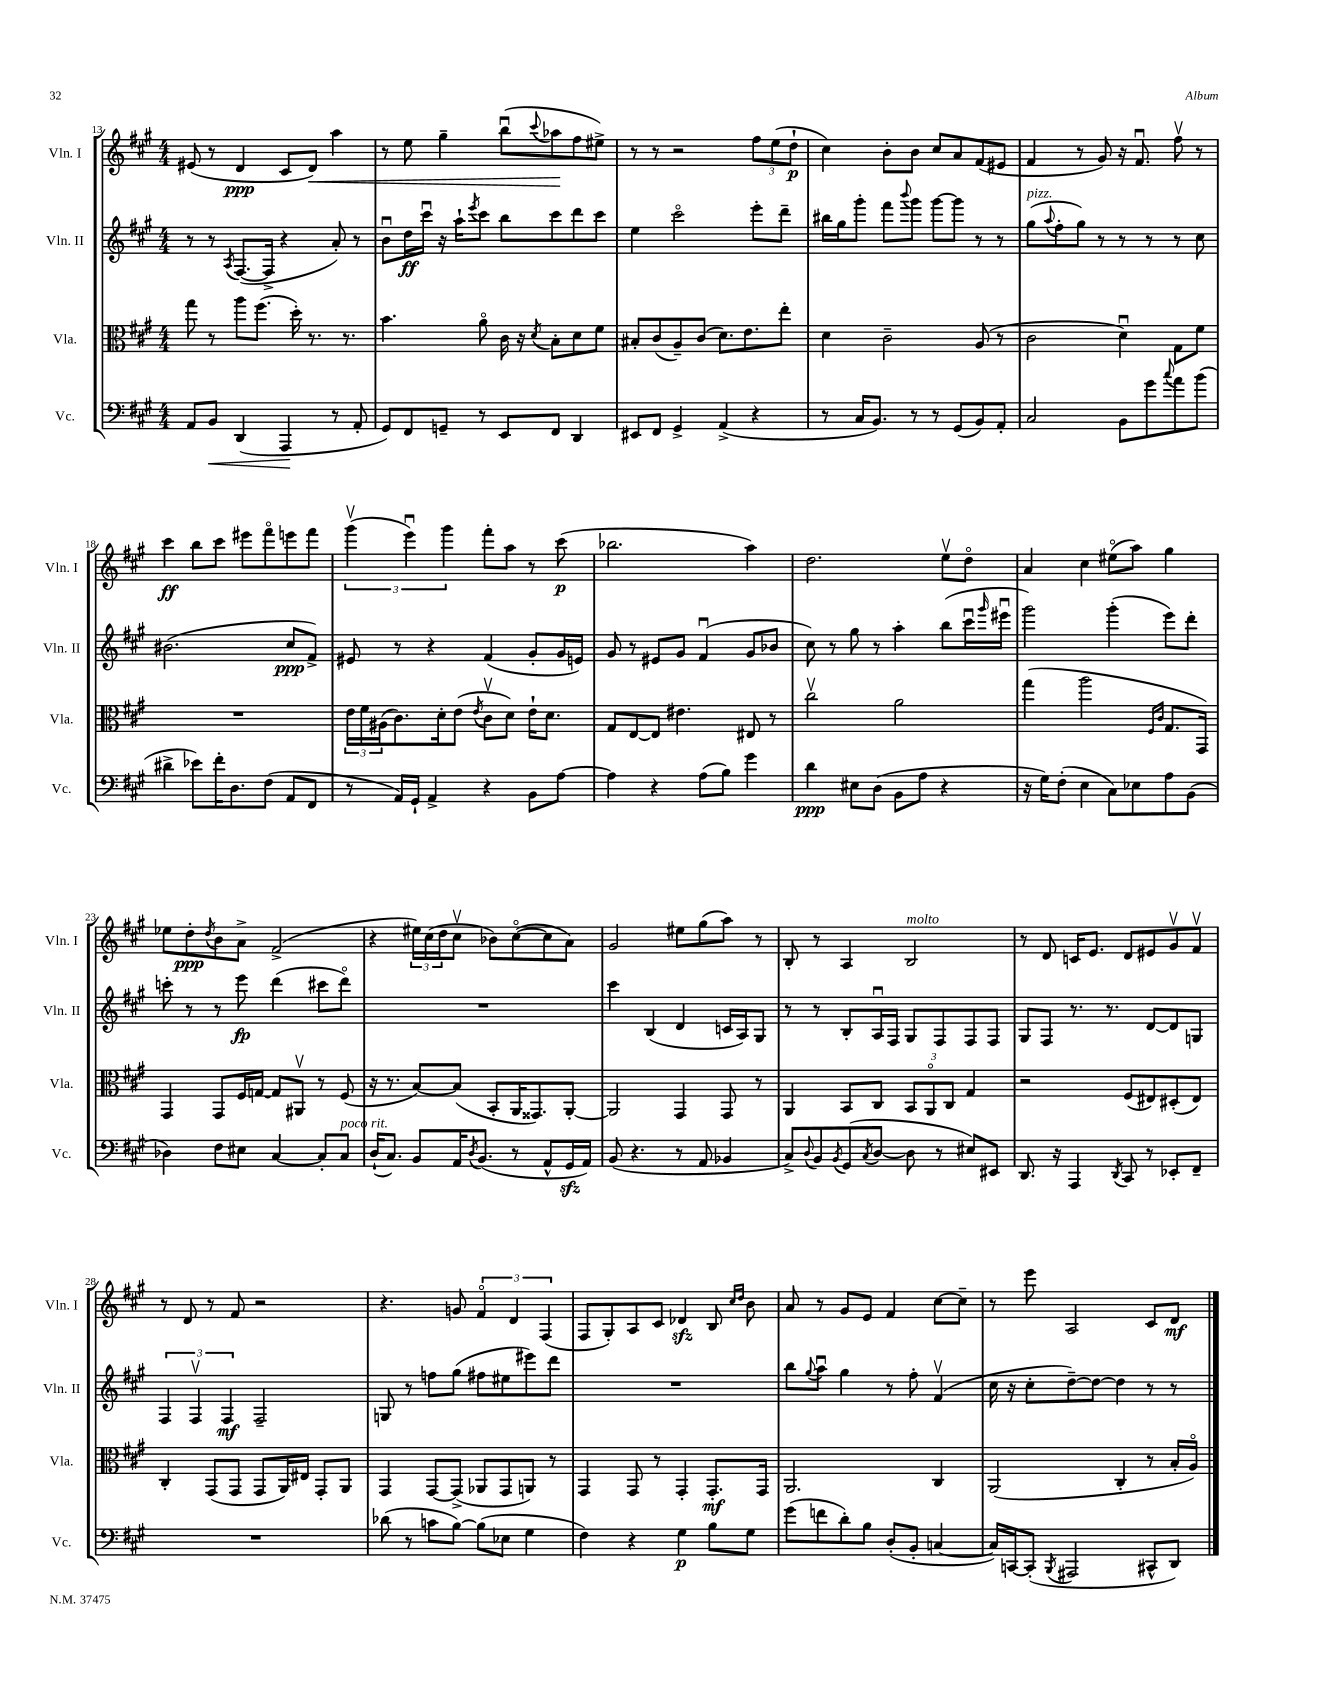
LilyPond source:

<<
\new StaffGroup <<
\new Staff = "s0" \with { instrumentName = "Vln. I" shortInstrumentName = "Vln. I" } {
    \clef treble \key a \major \numericTimeSignature \time 4/4
    eis'8( r8 d'4\ppp cis'8 d'8\<) a''4 |
    r8 e''8 gis''4-- b''8\downbow( \appoggiatura { cis'''8 } aes''8\! fis''8 eis''8->) |
    r8 r8 r2 \tuplet 3/2 { fis''8 e''8( d''8-!\p } |
    cis''4) b'8-. b'8 cis''8 a'8 fis'8( eis'8 |
    fis'4 r8 gis'8) r16 fis'8.\downbow fis''8\upbow r8 |
    cis'''4\ff b''8 cis'''8 eis'''8 fis'''8\flageolet e'''8 fis'''8 |
    \tuplet 3/2 { gis'''4\upbow( e'''4\downbow) gis'''4 } fis'''8-. a''8 r8 cis'''8\p( |
    bes''2. a''4) |
    d''2. e''8\upbow d''8\flageolet |
    a'4 cis''4 eis''8\flageolet( a''8) gis''4 |
    ees''8 d''8-.\ppp \acciaccatura { d''8 } b'8 a'8-> fis'2->( |
    r4 \tuplet 3/2 { eis''16) cis''16( d''16 } cis''8\upbow bes'8) cis''8~\flageolet( cis''8 a'8) |
    gis'2 eis''8 gis''8( a''8) r8 |
    b8-. r8 a4 b2^\markup { \italic "molto" } |
    r8 d'8 c'16 e'8. d'8 eis'8 gis'8\upbow fis'8\upbow |
    r8 d'8 r8 fis'8 r2 |
    r4. g'8 \tuplet 3/2 { fis'4\flageolet d'4 fis4( } |
    fis8 gis8-.) a8 cis'8 des'4\sfz b8 \grace { cis''16 d''16 } b'8 |
    a'8 r8 gis'8 e'8 fis'4 cis''8~ cis''8-- |
    r8 e'''8 a2 cis'8 d'8\mf \bar "|." |
}
\new Staff = "s1" \with { instrumentName = "Vln. II" shortInstrumentName = "Vln. II" } {
    \clef treble \key a \major \numericTimeSignature \time 4/4
    r8 r8 \acciaccatura { a8 } fis8.~( fis16-> r4 a'8-.) r8 |
    b'8\downbow d''16\ff cis'''16\downbow r16 a''16-! \acciaccatura { e'''8 } cis'''8 b''8 cis'''8 d'''8 cis'''8 |
    e''4 cis'''2\flageolet e'''8-. d'''8-- |
    bis''16 gis''16 gis'''8-. fis'''8 \appoggiatura { b'''8 } gis'''8 gis'''8~ gis'''8 r8 r8 |
    gis''8^\markup { \italic "pizz." }( \appoggiatura { a''8 } fis''8-. gis''8) r8 r8 r8 r8 cis''8 |
    bis'2.( cis''8\ppp fis'8->) |
    eis'8 r8 r4 fis'4( gis'8-. gis'16 e'16) |
    gis'8 r8 eis'8 gis'8 fis'4\downbow( gis'8 bes'8 |
    cis''8) r8 gis''8 r8 a''4-. b''8( cis'''16\downbow \grace { gis'''16 } eis'''16\downbow |
    gis'''2) gis'''4-.( e'''8) d'''8-. |
    c'''8-. r8 r8 e'''8\fp d'''4( cis'''8 d'''8\flageolet) |
    R1 |
    cis'''4 b4( d'4 c'16 a16) gis8 |
    r8 r8 b8-. a16\downbow fis16 gis8 fis8 fis8 fis8 |
    gis8 fis8 r8. r8. d'8~ d'8 g8 |
    \tuplet 3/2 { fis4 fis4\upbow fis4\mf } fis2-- |
    g8 r8 f''8 gis''8( fis''8 eis''8 eis'''8) d'''8 |
    R1 |
    b''8 \appoggiatura { gis''8 } a''8\downbow gis''4 r8 fis''8-. fis'4\upbow( |
    cis''16 r16 cis''8-. d''8~--) d''8~ d''4 r8 r8 \bar "|." |
}
\new Staff = "s2" \with { instrumentName = "Vla." shortInstrumentName = "Vla." } {
    \clef alto \key a \major \numericTimeSignature \time 4/4
    gis''8 r8 a''8 fis''8.( d''16-.) r8. r8. |
    b'4. a'8\flageolet cis'16 r16 \acciaccatura { d'8 } b8-. d'8 fis'8 |
    bis8-. cis'8( a8--) cis'8( d'8.) e'8. e''8-. |
    d'4 cis'2-- a8( r8 |
    cis'2 d'4\downbow) gis8 fis'8 |
    R1 |
    \tuplet 3/2 { e'16 fis'16 ais16( } cis'8.) d'16-. e'8( \acciaccatura { e'8 } cis'8\upbow d'8) e'16-! d'8. |
    gis8 e8~ e8 eis'4. eis8 r8 |
    cis''2\upbow a'2 |
    gis''4( a''2 \grace { fis16 cis'16 } gis8. gis,16) |
    gis,4 gis,8 fis16 g16~ g8 ais,8\upbow r8 fis8( |
    r16 r8. b8~) b8( b,8-. a,16 gisis,8.) a,8~-. |
    a,2 gis,4 gis,8 r8 |
    a,4 b,8 cis8 \tuplet 3/2 { b,8 a,8\flageolet cis8 } gis4 |
    r2 fis8( eis8) dis8-.( eis8) |
    cis4-. gis,8( gis,8 gis,8 a,16) eis16 gis,8-. a,8 |
    gis,4 gis,8~ gis,8->( aes,8 gis,8 a,8) r8 |
    gis,4 gis,8 r8 gis,4-. gis,8.-.\mf gis,16 |
    a,2. cis4 |
    a,2( cis4-. r8 b16-. a16\flageolet) \bar "|." |
}
\new Staff = "s3" \with { instrumentName = "Vc." shortInstrumentName = "Vc." } {
    \clef bass \key a \major \numericTimeSignature \time 4/4
    a,8 b,8\< d,4( a,,4\! r8 a,8-. |
    gis,8) fis,8 g,8-- r8 e,8 fis,8 d,4 |
    eis,8 fis,8 gis,4-> a,4->( r4 |
    r8 cis16 b,8.) r8 r8 gis,8( b,8) a,8-. |
    cis2 b,8 gis'8 \appoggiatura { cis''8 } a'8 b'8( |
    dis'4-> ees'8) fis'16-. d8. fis8( a,8 fis,8 |
    r8 a,16) gis,16-! a,4-> r4 b,8 a8~ |
    a4 r4 a8( b8) gis'4 |
    d'4\ppp eis8 d8( b,8 a8 r4 |
    r16 gis16) fis8-.( e4 cis8) ees8 a8 b,8( |
    des4) fis8 eis8 cis4~ cis8-. cis8^\markup { \italic "poco rit." } |
    d16-!( cis8.) b,8 a,16 \acciaccatura { d8 } b,8.( r8 a,8-^ gis,16\sfz a,16) |
    b,8( r4. r8 a,8 bes,4 |
    cis8->) \appoggiatura { d8 } b,8 \acciaccatura { b,8 } gis,8( \acciaccatura { cis8 } d8~ d8 r8 eis8) eis,8 |
    d,8. r16 a,,4 \acciaccatura { d,8 } cis,8 r8 ees,8-. fis,8-- |
    R1 |
    des'8( r8 c'8 b8~) b8( ees8 gis4 |
    fis4) r4 gis4\p b8 gis8 |
    gis'8( f'8 d'8-.) b8 d8-.( b,8-. c4~ |
    c16) c,16~ c,8-.( \acciaccatura { b,,8 } ais,,2 cis,8-^ d,8) \bar "|." |
}
>>
>>
\layout { \context { \Score currentBarNumber = #13 } }
